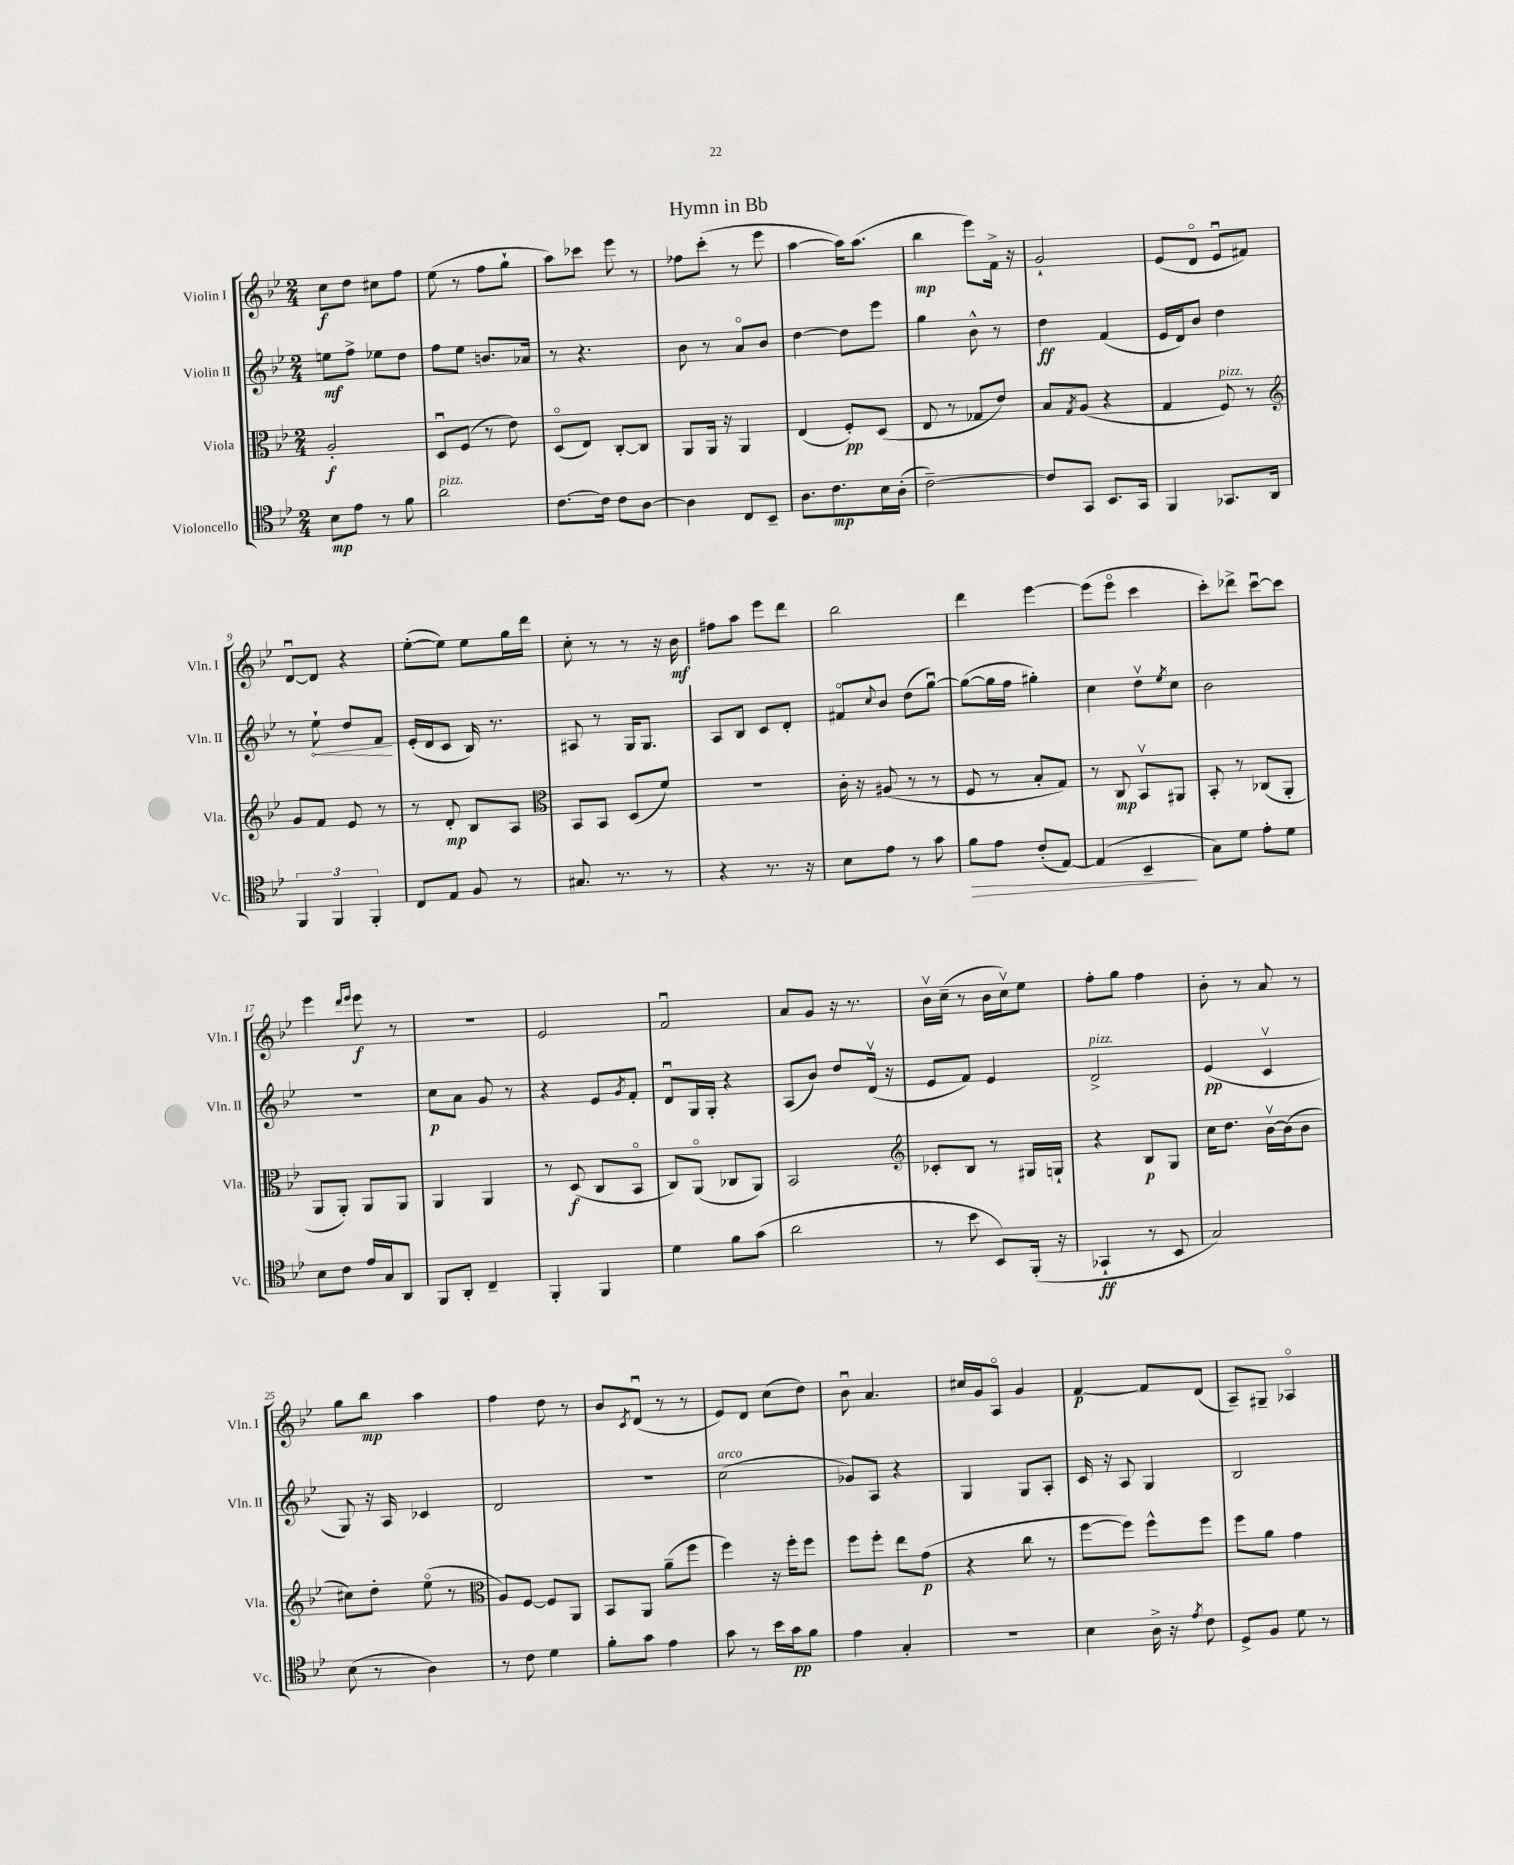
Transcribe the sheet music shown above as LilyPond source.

\header { title = "Hymn in Bb" }
<<
\new StaffGroup <<
\new Staff = "s0" \with { instrumentName = "Violin I" shortInstrumentName = "Vln. I" } {
    \clef treble \key bes \major \numericTimeSignature \time 2/4
    c''8\f d''8 cis''8 f''8 |
    ees''8( r8 f''8 g''8-! |
    a''8) ces'''8 ees'''8 r8 |
    fes''8 c'''8-.( r8 ees'''8 |
    a''4~ a''16) a''8.( |
    bes''4\mp ees'''8) f'16-> r16 |
    g'2-! |
    ees'8( d'8\flageolet ees'8\downbow fis'8) |
    d'8~\downbow d'8 r4 |
    ees''8~-.( ees''8) ees''8 g''16 d'''16 |
    c''8-. r8 r8 r16 bes'16\mf |
    fis''8 a''8 ees'''8 d'''8 |
    bes''2 |
    d'''4 ees'''4~ |
    ees'''8( ees'''8\flageolet c'''4 |
    c'''8-.) des'''8-> c'''8~\downbow c'''8 |
    ees'''4 \grace { d'''16 ees'''16 } ees'''8\f r8 |
    r2 |
    ees'2 |
    f'2\downbow |
    a'8 g'8 r16 r8. |
    bes'16\upbow c''16--( r8 bes'16 c''16\upbow) ees''8 |
    f''8-. g''8 f''4 |
    bes'8-. r8 a'8 r8 |
    g''8 bes''8\mp a''4 |
    f''4 d''8 r8 |
    bes'8 \acciaccatura { c'8 } d'8\downbow( r8 r8 |
    ees'8) d'8 c''8( d''8) |
    bes'8\downbow a'4. |
    cis''16 g'16 a8\flageolet g'4 |
    f'4~\p f'8 d'8( |
    a8--) gis8-- aes4\flageolet \bar "|." |
}
\new Staff = "s1" \with { instrumentName = "Violin II" shortInstrumentName = "Vln. II" } {
    \clef treble \key bes \major \numericTimeSignature \time 2/4
    e''8\mf f''8-> ees''8 d''8 |
    f''8 ees''8 b'8. aes'16 |
    r8 r4. |
    bes'8 r8 a'8\flageolet bes'8 |
    d''4~ d''8 ees'''8 |
    g''4 bes'8-^ r8 |
    d''4\ff f'4( |
    ees'16 d'16) bes'8 d''4 |
    r8 \once \override Hairpin.circled-tip = ##t ees''8-!\< d''8 f'8\! |
    ees'16-.( d'16 c'8 bes16) r8. |
    ais8 r8 g16 g8. |
    a8 bes8 c'8 d'8-. |
    fis'8\flageolet \appoggiatura { c''8 } bes'8 d''8( g''8~\downbow) |
    g''8~( g''16 f''16 gis''4-.) |
    c''4 d''8\upbow \acciaccatura { ees''8 } c''8 |
    bes'2 |
    R2 |
    c''8\p a'8 g'8 r8 |
    r4 ees'8 \acciaccatura { g'8 } f'8-. |
    d'8\downbow g16 g16-. r4 |
    a8( bes'8) d''8 d'16\upbow( r16 |
    ees'8 f'8) ees'4 |
    d'2->^\markup { \italic "pizz." } |
    ees'4\pp( c'4\upbow |
    g8) r16 a16 ces'4 |
    d'2 |
    r2 |
    c''2^\markup { \italic "arco" }( |
    ges'8) a8 r4 |
    g4 g8 a8-. |
    c'16 r16 a8 g4 |
    bes2 \bar "|." |
}
\new Staff = "s2" \with { instrumentName = "Viola" shortInstrumentName = "Vla." } {
    \clef alto \key bes \major \numericTimeSignature \time 2/4
    a2-.\f |
    d8\downbow f8( r8 ees'8) |
    d8\flageolet( ees8) c8~-. c8 |
    a,8 a,16 r16 a,4 |
    ees4( f8-.\pp) d8( |
    ees8 r8 ges8 ees'8) |
    bes8 \acciaccatura { g8 } a8( r4 |
    g4 f8^\markup { \italic "pizz." }) r8 |
    \clef treble g'8 f'8 ees'8 r8 |
    r8 d'8-.\mp bes8 a8 |
    \clef alto bes,8 bes,8 d8( f'8) |
    R2 |
    c'16-. r16 ais8( r8 r8 |
    f8 r8 bes8-. g8) |
    r8 c8\mp bes,8\upbow ais,8 |
    bes,8-. r8 ces8( a,8-. |
    a,8 a,8-.) a,8 a,8 |
    a,4 a,4 |
    r8 d8\f( c8 bes,8\flageolet |
    c8) a,8\flageolet( ces8 a,8) |
    bes,2 |
    \clef treble ces'8-. bes8 r8 gis16 g16-! |
    r4 bes8\p g8 |
    c''16 d''8. bes'16~\upbow bes'16( bes'8 |
    cis''8) d''8-. ees''8\flageolet( r8 |
    \clef alto a8) f8~ f8 a,8 |
    bes,8 a,8 a'8--( f''8 |
    f''4) r16 f''16-. f''8 |
    f''8 f''8-. ees''8 g'8\p( |
    r4 c''8 r8 |
    f''8~ f''8) f''8-^ f''8 |
    f''8 a'8 g'4 \bar "|." |
}
\new Staff = "s3" \with { instrumentName = "Violoncello" shortInstrumentName = "Vc." } {
    \clef tenor \key bes \major \numericTimeSignature \time 2/4
    bes8\mp ees'8 r8 f'8 |
    a'2^\markup { \italic "pizz." } |
    c'8.~ c'16 c'8 a8~ |
    a4 c8 bes,8-- |
    a8. c'8.\mp bes16 a16-.( |
    c'2~--) |
    c'8 g,8 bes,8. g,16 |
    f,4 ges,8. a,16 |
    \tuplet 3/2 { f,4 f,4 f,4-. } |
    c8 ees8 f8 r8 |
    gis8. r8. r8 |
    r4 r8. r16 |
    bes8 ees'8 r8 g'8 |
    f'8\> ees'8 c'8-.( ees8~) |
    ees4( bes,4--\! |
    g8) d'8 ees'8-. d'8 |
    bes8 c'8 ees'16 g16 a,8 |
    f,8 a,8-. c4-- |
    f,4-. f,4 |
    d'4 f'8 g'8( |
    a'2 |
    r8 bes'8 bes,8) f,16-.( r16 |
    ges,4-!\ff r8 bes,8 |
    g2) |
    bes8( r8 a4) |
    r8 c'8 d'4 |
    f'8-. g'8 ees'4 |
    g'8 r8 bes'16 g'16\pp f'8 |
    ees'4 g4-. |
    R2 |
    bes4 a16-> r16 \acciaccatura { ees'8 } c'8 |
    d8-> f8 d'8 r8 \bar "|." |
}
>>
>>
